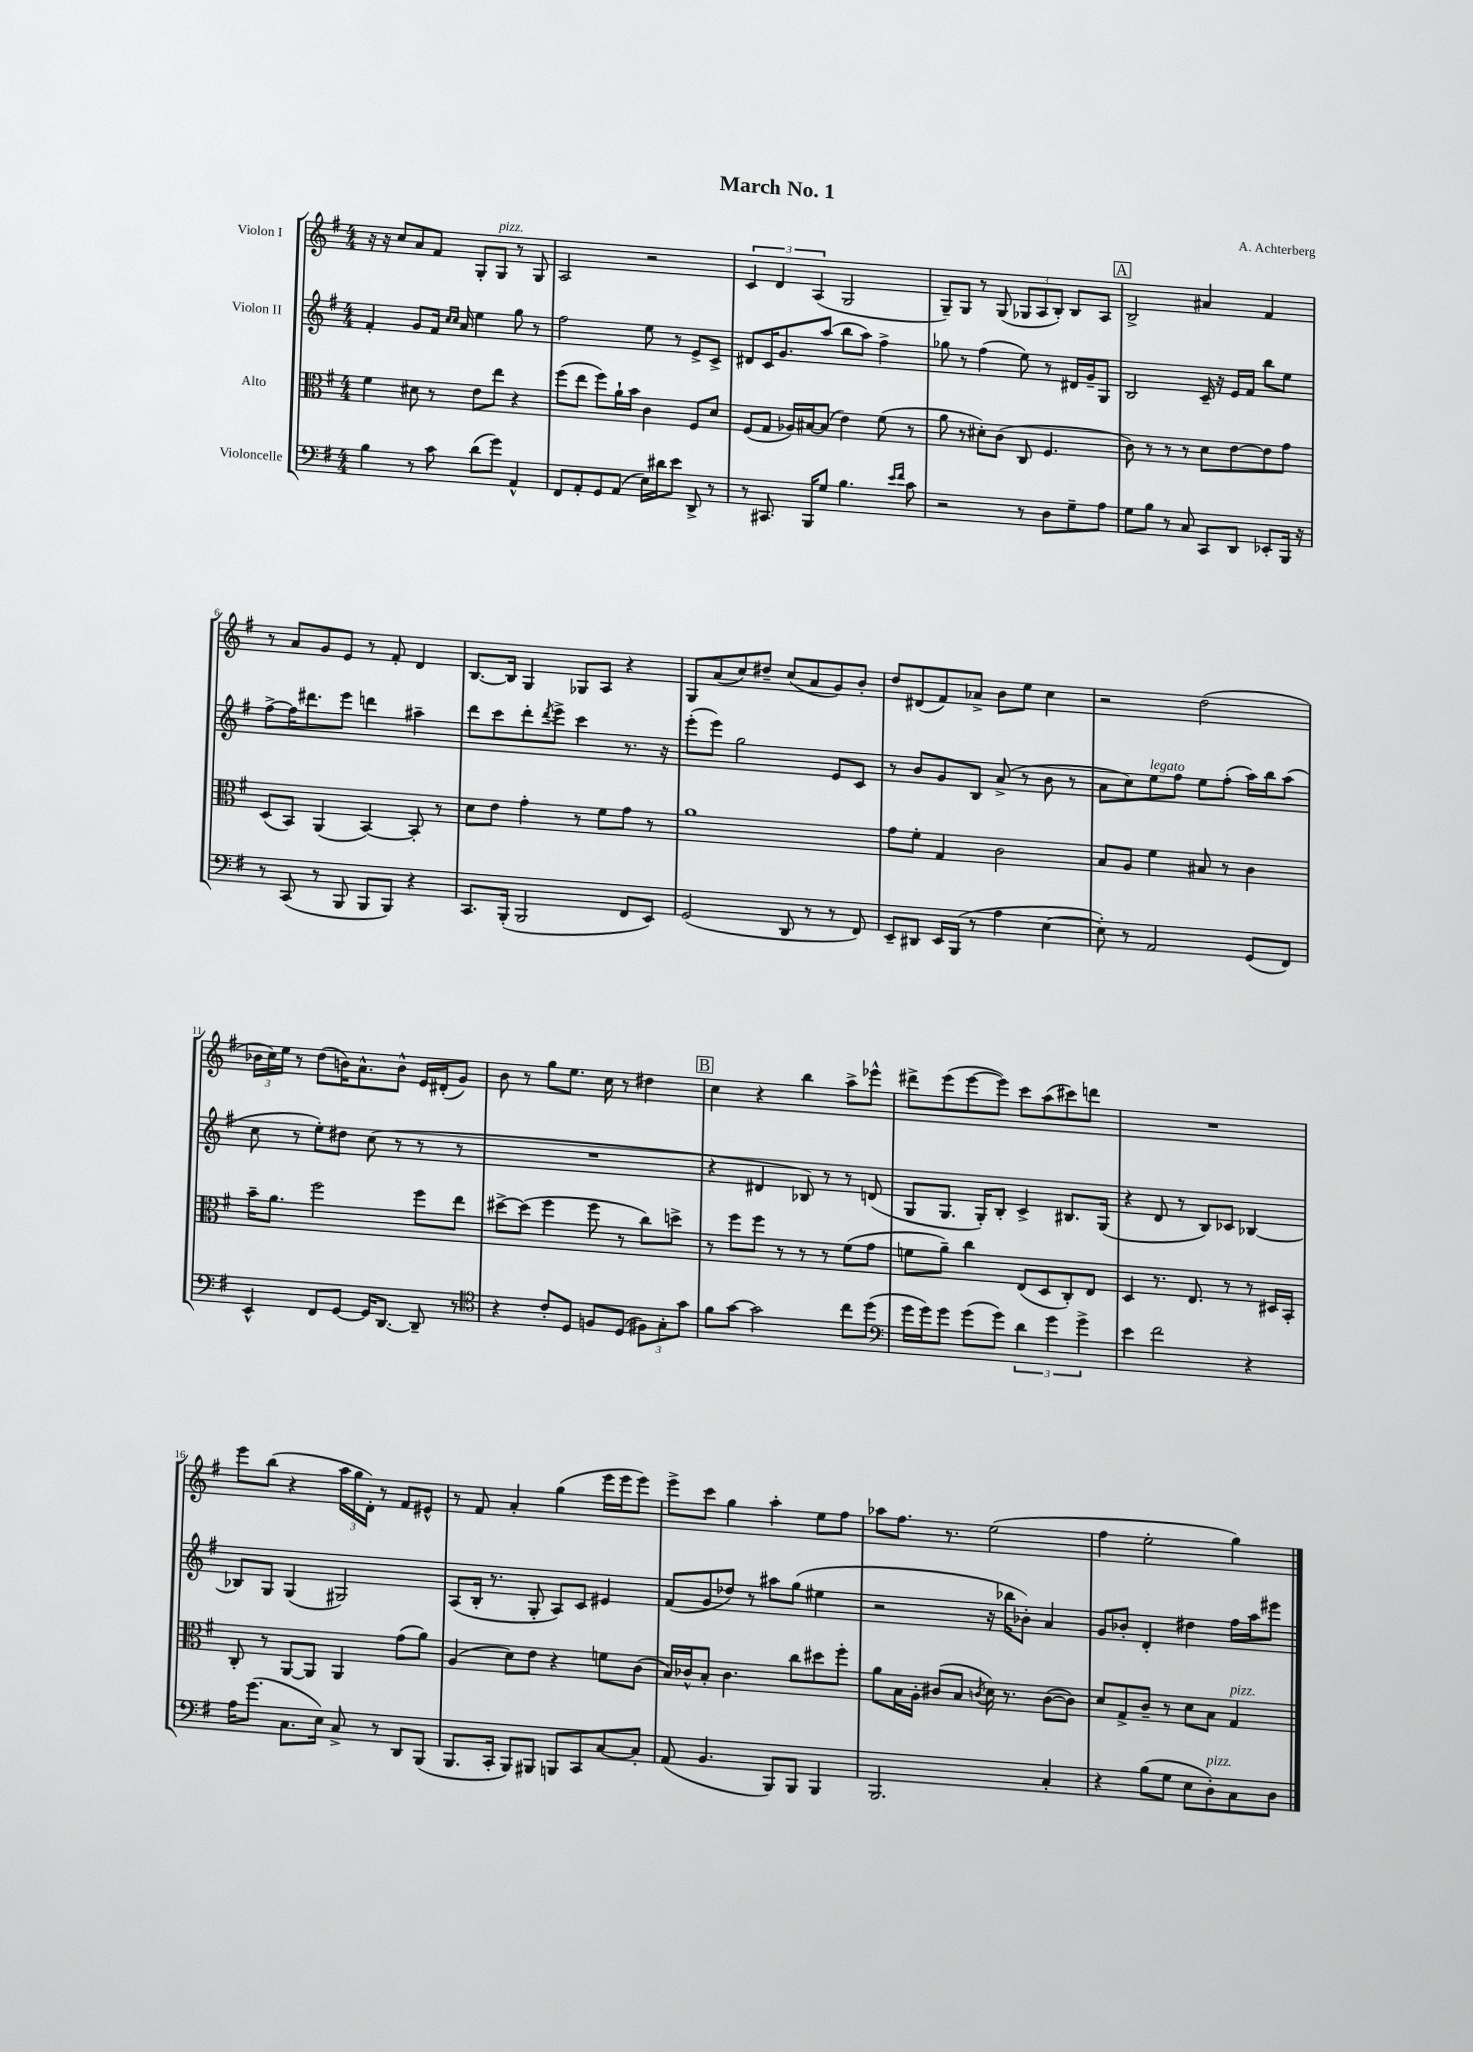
\header { title = "March No. 1" composer = "A. Achterberg" }
<<
\new StaffGroup <<
\new Staff = "s0" \with { instrumentName = "Violon I" } {
    \clef treble \key g \major \numericTimeSignature \time 4/4
    r16 r16 c''8 a'8 fis'8 g8-. g8^\markup { \italic "pizz." } r8 g8 |
    a2 r2 |
    \tuplet 3/2 { c'4 d'4 a4( } g2 |
    g8--) g8 r8 g8( \tuplet 3/2 { ges8 a8 b8-.) } b8 a8 |
    \mark \markup { \box "A" } b2-> ais'4 fis'4 |
    r8 a'8 g'8 e'8 r8 fis'8-. d'4 |
    b8.~ b16 g4 ges8 a8 r4 |
    g8 a'8( c''8) dis''8-- c''8( a'8 g'8) b'8-. |
    d''8 dis'8( fis'8) aes'8-> b'8 e''8 c''4 |
    r2 d''2( |
    \tuplet 3/2 { bes'16 c''16) e''16 } r8 d''8( b'16) a'8.-^ b'8-^ e'16 dis'16-.( g'8) |
    b'8 r8 g''8 e''8. c''16 r8 dis''4 |
    \mark \markup { \box "B" } c''4 r4 b''4 a''8-> ees'''8-^ |
    dis'''8-> e'''8( e'''8~ e'''8) c'''8 a''8( cis'''8) d'''8 |
    R1 |
    e'''8 b''8( r4 \tuplet 3/2 { a''16 g''16 d'16-.) } r8 fis'8 eis'8-^ |
    r8 fis'8 a'4-. g''4( e'''16 e'''16 e'''8) |
    e'''8-> c'''8 g''4 a''4-. e''8 fis''8 |
    aes''8 fis''8. r8. e''2( |
    fis''4 e''2-. g''4) \bar "|." |
}
\new Staff = "s1" \with { instrumentName = "Violon II" } {
    \clef treble \key g \major \numericTimeSignature \time 4/4
    fis'4-. g'8 fis'16 \grace { c''16 c''16 } a'16 e''4 g''8 r8 |
    fis''2 e''8 r8 e'8-> c'8-> |
    dis'8 c'16 g'8. a''8( b''8 a''8) fis''4-> |
    ges''8 r8 fis''4( e''8) r8 dis'16 g'16-- g8 |
    \mark \markup { \box "A" } b2 c'16-- r16 e'16 fis'16 b''8 e''8 |
    fis''8~-> fis''16 dis'''8. e'''8 d'''4 ais''4-- |
    d'''8 c'''8 d'''8-. \acciaccatura { d'''8 } e'''8-> c'''4 r8. r16 |
    e'''8-.( e'''8) g''2 e'8 c'8 |
    r8 b'8 g'8 b8 a'8->( r8 b'8 r8 |
    a'8 c''8) e''8^\markup { \italic "legato" } fis''8 e''8 fis''8-.( a''16) b''16 a''8( |
    c''8 r8 e''8-.) dis''8 c''8( r8 r8 r8 |
    R1 |
    \mark \markup { \box "B" } r4 dis'4 bes8) r8 r8 d'8( |
    g8 g8. g16-.) b8-. c'4-> bis8. g16( |
    r4 d'8 r8 b8) ces'8 bes4~ |
    bes8 g8 g4( gis2) |
    a8( b16-. r8. g8-. a8) c'8 eis'4 |
    fis'8( g'8 des''8) r8 ais''8 g''8( eis''4 |
    r2 r16 bes''16 bes'8-.) a'4 |
    g'8 bes'8-. d'4-. dis''4 fis''16 a''16 eis'''8 \bar "|." |
}
\new Staff = "s2" \with { instrumentName = "Alto" } {
    \clef alto \key g \major \numericTimeSignature \time 4/4
    fis'4 dis'8 r8 e'8 e''8 r4 |
    fis''8( e''8 fis''8) a'16-! b'16 c'4 fis8 d'8 |
    fis8( g8 aes16) bis16~ bis8( e'4) fis'8( r8 |
    a'8 r8 dis'8-.) c'8( c8 fis4. |
    \mark \markup { \box "A" } c'8) r8 r8 r8 d'8 e'8~ e'8 g'8 |
    d8( b,8) a,4( b,4~) b,8-. r8 |
    d'8 e'8 g'4-. r8 fis'8 g'8 r8 |
    a'1 |
    g'8 fis'8-. g4 c'2 |
    b8 a8 fis'4 bis8 r8 c'4 |
    b'16-- a'8. fis''2 fis''8 e''8 |
    dis''8~-> dis''8( fis''4 fis''8 r8 c''8) d''8-> |
    \mark \markup { \box "B" } r8 fis''8 fis''8 r8 r8 r8 fis'8( g'8 |
    f'8 a'8--) c''4 e8( d8 c8-.) e8 |
    d4 r8. e8. r8 r8 dis16 b,16-. |
    c8-. r8 a,8~ a,8 a,4 g'8( a'8) |
    a4( d'8) e'8 r4 f'8 c'8( |
    b16) ces'16-^ b8-. ces'4. c''8 dis''8 fis''8-. |
    a'8 b16 a16-. cis'8( b8 \acciaccatura { c'8 } d'16) r8. c'8~( c'8) |
    d'8 g8-> c'8-- r8 d'8 b8 g4^\markup { \italic "pizz." } \bar "|." |
}
\new Staff = "s3" \with { instrumentName = "Violoncelle" } {
    \clef bass \key g \major \numericTimeSignature \time 4/4
    b4 r8 c'8 d'8( g'8) a,4-^ |
    fis,8 a,8-. g,8 a,8( e16) dis'16 e'8 d,8-> r8 |
    r8 cis,8. b,,16 g8 b4. \grace { e'16 fis'16 } c'8 |
    r2 r8 d8 g8-- a8 |
    \mark \markup { \box "A" } g8 b8 r8 c8 c,8 d,8 ees,8-. b,,16 r16 |
    r8 c,8( r8 b,,8 b,,8 b,,8) r4 |
    c,8. b,,16-.( b,,2 fis,8 e,8) |
    g,2( d,8 r8 r8 fis,8) |
    e,8-- dis,8 e,16 b,,16( r8 a4 e4~ |
    e8-.) r8 a,2 g,8( fis,8) |
    e,4-^ fis,8 g,8~ g,16 d,8.~ d,8-- r8 |
    \clef tenor r4 c'8-. d8 f8 d8( \tuplet 3/2 { fis8) g8-. g'8 } |
    \mark \markup { \box "B" } fis'8 g'8~ g'2 c''8 d''8( |
    \clef bass g'16 g'16) g'8 g'8( g'8) \tuplet 3/2 { d'4 g'4 g'4-> } |
    e'4 fis'2 r4 |
    a16 g'8.( c8. e16) c8-> r8 d,8 b,,8( |
    b,,8. c,16-. b,,8) bis,,8 b,,8 c,8 c8~ c8-. |
    a,8( b,4. b,,8) b,,8 b,,4 |
    b,,2. c4-. |
    r4 b8( g8 e8 d8-.^\markup { \italic "pizz." }) c8 d8 \bar "|." |
}
>>
>>
